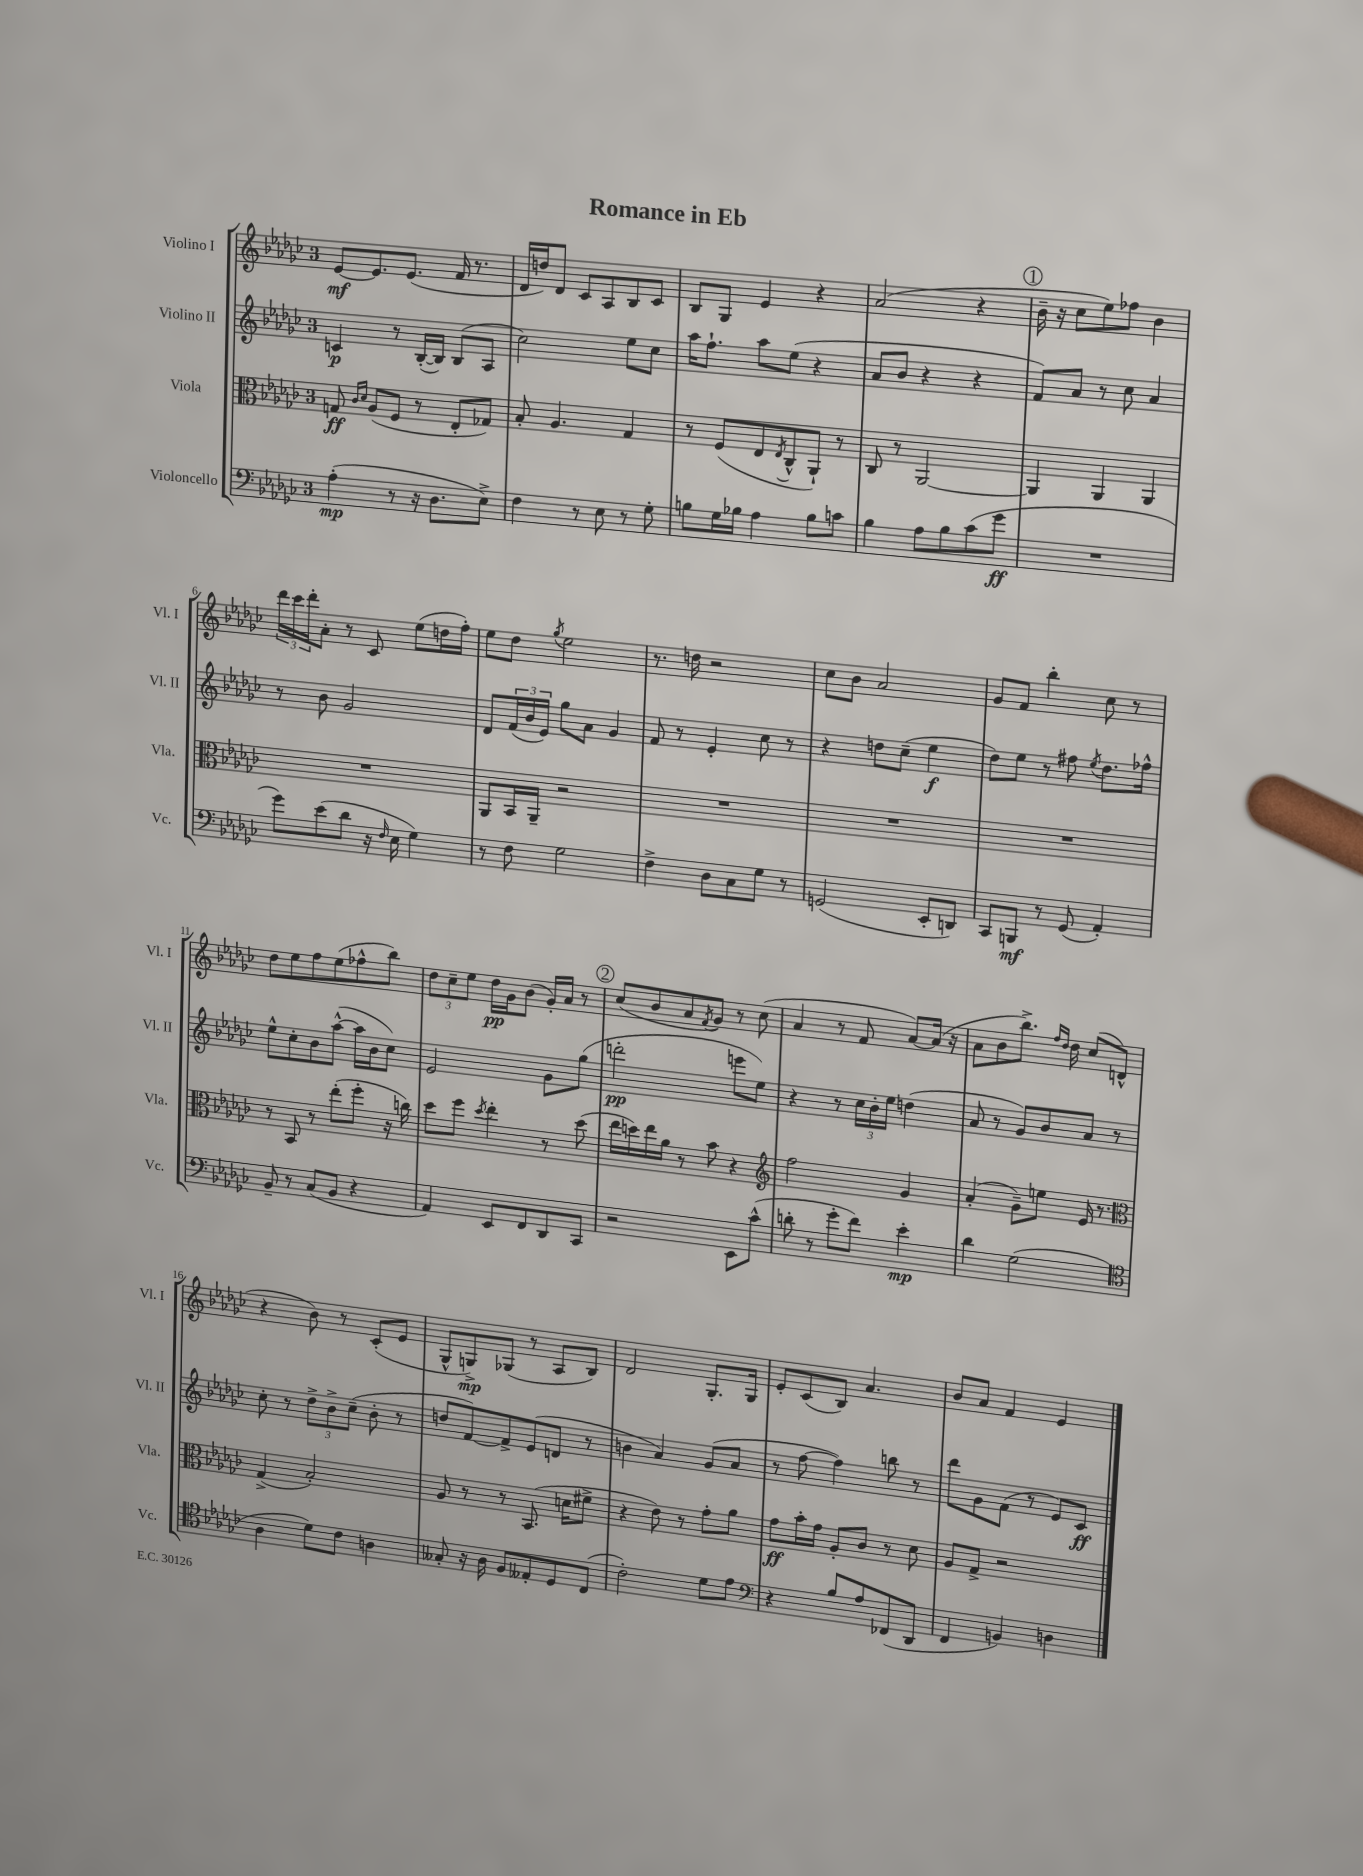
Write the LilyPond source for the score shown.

\header { title = "Romance in Eb" }
<<
\new StaffGroup <<
\new Staff = "s0" \with { instrumentName = "Violino I" shortInstrumentName = "Vl. I" } {
    \clef treble \key ges \major \once \override Staff.TimeSignature.style = #'single-digit \time 3/4
    ees'8~\mf ees'8. ees'8.( f'16 r8. |
    des'16 d''16) des'8 ces'8 aes8 bes8 ces'8 |
    bes8 ges8 ees'4 r4 |
    aes'2( r4 |
    \mark \markup { \circle "1" } bes'16-- r16 ces''8 ees''8) fes''8 bes'4 |
    \tuplet 3/2 { des'''16 ces'''16 des'''16-. } aes'8-. r8 ces'8 ees''8( d''16 f''16-.) |
    ees''8 des''8 \acciaccatura { ges''8 } ees''2 |
    r8. d''16 r2 |
    ces''8 bes'8 aes'2 |
    ges'8 f'8 bes''4-. ces''8 r8 |
    des''8 ees''8 f''8 ees''8( fes''8-^ bes''8) |
    \tuplet 3/2 { des''8 ces''8-- ees''8 } des''16\pp ges'16 bes'8( ges'16-.) aes'16 r8 |
    \mark \markup { \circle "2" } ces''8( bes'8 aes'8 \acciaccatura { f'8 } ges'8) r8 ces''8( |
    aes'4 r8 f'8 aes'8~) aes'16( r16 |
    aes'8 bes'8 bes''8.->) \grace { f''16 des''16 } des''16 ces''8( d'8-^ |
    r4 bes'8) r8 ces'8-.( ees'8 |
    ges8-^ g8->\mp) ges8( r8 aes8 bes8) |
    des'2 ges8.-. ges16 |
    ees'8-. ces'8( bes8) aes'4. |
    bes'8 aes'8 f'4 ees'4 \bar "|." |
}
\new Staff = "s1" \with { instrumentName = "Violino II" shortInstrumentName = "Vl. II" } {
    \clef treble \key ges \major \once \override Staff.TimeSignature.style = #'single-digit \time 3/4
    c'4\p r8 bes16~-.( bes16) bes8( aes8 |
    ces''2) ees''8 ces''8 |
    aes''16 f''8.-! aes''8 ees''8( r4 |
    aes'8 bes'8 r4 r4 |
    \mark \markup { \circle "1" } f'8) aes'8 r8 ces''8 aes'4 |
    r8 bes'8 ges'2 |
    des'8 \tuplet 3/2 { f'16( bes'16 ees'16) } ges''8 aes'8 ges'4 |
    f'8 r8 ees'4-. ces''8 r8 |
    r4 d''8 ces''8--( ees''4\f |
    des''8) ees''8 r8 fis''8 \acciaccatura { ees''8 } des''8. fes''16-^ |
    ees''8-^ ces''8-. bes'8 aes''8~-^( aes''16 bes'16 ces''8) |
    ees'2 ges'8 ges''8( |
    \mark \markup { \circle "2" } d'''2-.\pp e'''8 ees''8) |
    r4 r8 \tuplet 3/2 { ces''16 bes'16-. ees''16 } d''4( |
    aes'8 r8 ges'8) bes'8 aes'8 r8 |
    ces''8-. r8 \tuplet 3/2 { des''8-> bes'8-> ces''8--( } bes'8-. r8 |
    d''8 f'8~) f'8-> ees'8( d'8 r8 |
    b'4 aes'4) ges'8( aes'8 |
    r8 f''8~ f''4) b''8 r8 |
    des'''8 ges'8 f'8( r8 ees'8) ces'8\ff \bar "|." |
}
\new Staff = "s2" \with { instrumentName = "Viola" shortInstrumentName = "Vla." } {
    \clef alto \key ges \major \once \override Staff.TimeSignature.style = #'single-digit \time 3/4
    g8\ff \grace { ces'16 des'16 } aes8( f8 r8 ees8-. ges8) |
    bes8-. aes4. ges4 |
    r8 f8( ees8 \acciaccatura { ees8 } ces8-^ aes,8-!) r8 |
    ces8 r8 aes,2~ |
    \mark \markup { \circle "1" } aes,4 aes,4 aes,4 |
    R2. |
    aes,8 bes,16 aes,16-- r2 |
    R2. |
    R2. |
    R2. |
    r8 bes,8 r8 ees''8-.( f''8-. r16 c''16) |
    des''8 f''8 \acciaccatura { des''8 } ees''4-. r8 des''8( |
    \mark \markup { \circle "2" } ees''16 d''16) ees''16 aes'16 r8 bes'8 r4 |
    \clef treble f''2 ges'4 |
    aes'4-.( ges'8--) e''8 ees'16 r8. |
    \clef alto ges4->( bes2-.) |
    aes8 r8 r8 bes,8.( d'16 fis'8-> |
    r4 ees'8) r8 ges'8-. aes'8 |
    ges'8\ff bes'16-. ges'16 aes8-. ces'8 r8 des'8 |
    aes8 ges8-> r2 \bar "|." |
}
\new Staff = "s3" \with { instrumentName = "Violoncello" shortInstrumentName = "Vc." } {
    \clef bass \key ges \major \once \override Staff.TimeSignature.style = #'single-digit \time 3/4
    aes4-.\mp( r8 r16 des8. ees8->) |
    f4 r8 ees8 r8 ges8-. |
    b8 ges16 bes16 aes4 bes8 c'8 |
    bes4 aes8 bes8 ces'8( ges'8\ff |
    \mark \markup { \circle "1" } R2. |
    ges'8) ees'8( des'8 r16 \grace { f16 } ees16 ges4) |
    r8 f8 ges2 |
    f4-> des8 ces8 ges8 r8 |
    g,2( ees,8-. d,8) |
    ces,8 b,,8\mf r8 ges,8( aes,4-.) |
    bes,8-- r8 ces8( bes,8 r4 |
    aes,4) ees,8 f,8 des,8 ces,8 |
    \mark \markup { \circle "2" } r2 ees,8 ces'8-^( |
    d'8-. r8 ges'8-. f'8) ees'4-.\mp |
    des'4 ges2( |
    \clef tenor aes4 des'8) ces'8 a4 |
    geses8-. r16 aes16 f8 eeses8-. des8 ces8( |
    ces'2-.) des'8 ees'8 |
    \clef bass r4 bes8 aes8 fes,8( des,8 |
    f,4 b,4) d4 \bar "|." |
}
>>
>>
